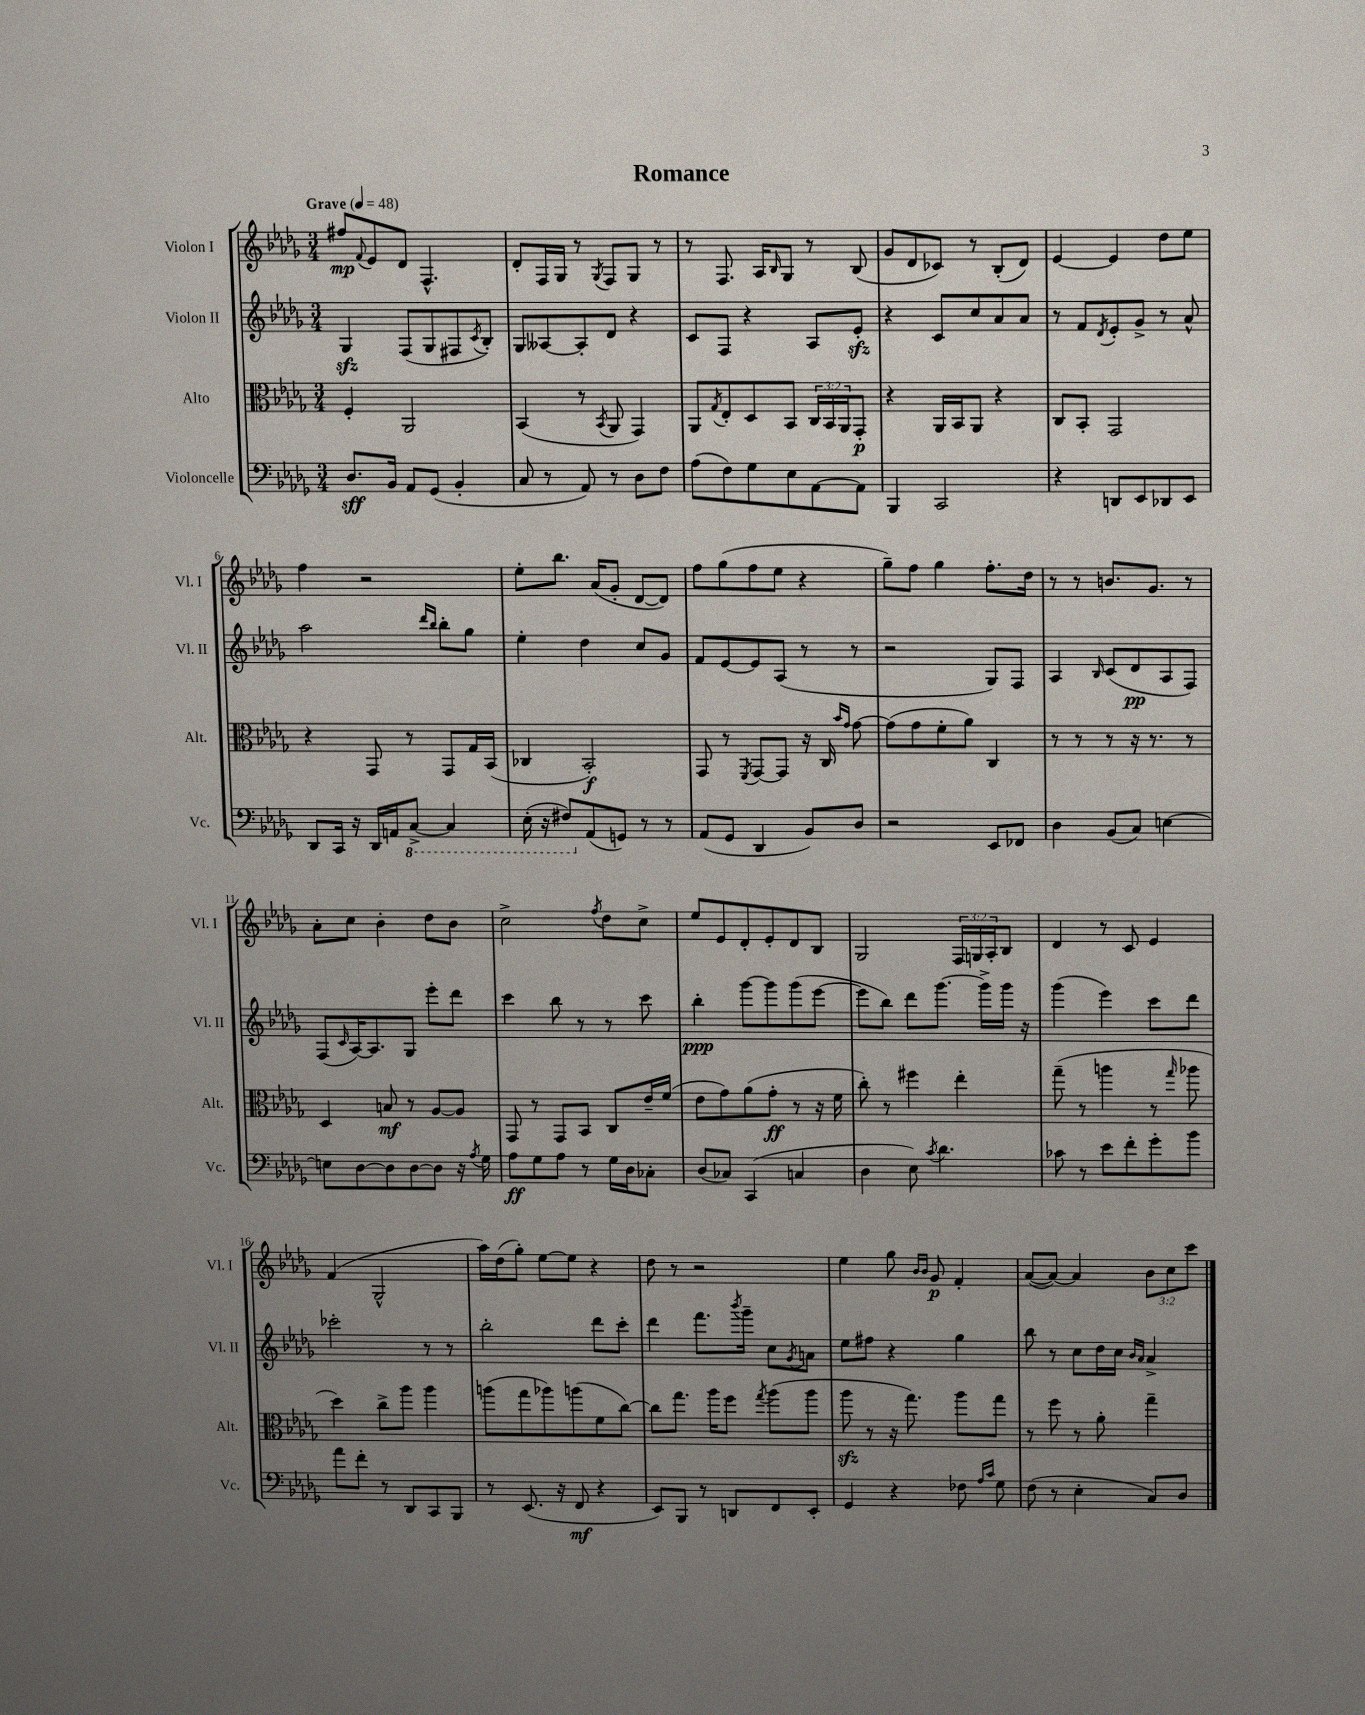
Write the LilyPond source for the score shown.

\header { title = "Romance" }
<<
\new StaffGroup <<
\new Staff = "s0" \with { instrumentName = "Violon I" shortInstrumentName = "Vl. I" } {
    \clef treble \key des \major \numericTimeSignature \time 3/4 \override Staff.TupletNumber.text = #tuplet-number::calc-fraction-text \tempo "Grave" 4 = 48
    fis''8\mp \appoggiatura { f'8 } ees'8 des'8 f4.-^ |
    des'8-. f16 ges16 r8 \acciaccatura { ges8 } f8 ges8 r8 |
    r8 f8. aes16 \grace { bes16 } ges8 r8 bes8( |
    ges'8 des'8 ces'8) r8 bes8-.( des'8) |
    ees'4~ ees'4 des''8 ees''8 |
    f''4 r2 |
    ees''8-. bes''8. aes'16( ges'8-. des'8~ des'8) |
    f''8 ges''8( f''8 ees''8 r4 |
    ges''8--) f''8 ges''4 f''8.-. des''16 |
    r8 r8 b'8. ges'8. r8 |
    aes'8-. c''8 bes'4-. des''8 bes'8 |
    c''2-> \acciaccatura { f''8 } des''8 c''8-> |
    ees''8 ees'8 des'8-. ees'8-. des'8 bes8 |
    ges2 \tuplet 3/2 { f16 g16 aes16-. } bes8 |
    des'4 r8 c'8 ees'4 |
    f'4( ges2-^ |
    aes''16) des''16( ges''8-.) ees''8~ ees''8 r4 |
    des''8 r8 r2 |
    ees''4 ges''8 \grace { bes'16 bes'16 } ges'8\p f'4-. |
    aes'8~( aes'8~) aes'4 \tuplet 3/2 { bes'8 c''8 c'''8 } \bar "|." |
}
\new Staff = "s1" \with { instrumentName = "Violon II" shortInstrumentName = "Vl. II" } {
    \clef treble \key des \major \numericTimeSignature \time 3/4
    ges4\sfz f8( ges8 fis8 \acciaccatura { c'8 } bes8-.) |
    ges8 aeses8~ aeses8-. des'8 r4 |
    c'8 f8 r4 aes8 ees'8-.\sfz |
    r4 c'8 c''8 aes'8 aes'8 |
    r8 f'8 \acciaccatura { des'8 } ees'8-. ges'8-> r8 aes'8-^ |
    aes''2 \grace { des'''16 bes''16 } bes''8-. ges''8 |
    ees''4-. des''4 c''8 ges'8 |
    f'8 ees'8~ ees'8 aes8( r8 r8 |
    r2 ges8) f8 |
    aes4 \grace { bes16 } c'8( des'8\pp aes8 f8) |
    f8( \grace { c'16 } aes16~) aes8. ges8 ees'''8-. des'''8 |
    c'''4 bes''8 r8 r8 c'''8 |
    bes''4-.\ppp ges'''8~ ges'''8 ges'''8( ees'''8~ |
    ees'''8 bes''8) des'''8 ges'''8.~ ges'''16-> ges'''16 r16 |
    ges'''4( ees'''4) c'''8 des'''8 |
    ces'''2-. r8 r8 |
    bes''2-. des'''8 c'''8-. |
    des'''4 f'''8. \acciaccatura { bes'''8 } ges'''16-- c''8 \acciaccatura { ges'8 } a'8 |
    ees''8 fis''8 r4 ges''4 |
    bes''8 r8 c''8 des''16 c''16 \grace { bes'16 aes'16 } aes'4-> \bar "|." |
}
\new Staff = "s2" \with { instrumentName = "Alto" shortInstrumentName = "Alt." } {
    \clef alto \key des \major \numericTimeSignature \time 3/4 \override Staff.TupletNumber.text = #tuplet-number::calc-fraction-text
    f4-. aes,2 |
    bes,4( r8 \acciaccatura { bes,8 } aes,8 ges,4) |
    aes,8 \acciaccatura { ges8 } ees8-. des8 bes,8 \tuplet 3/2 { c16 bes,16 aes,16 } ges,8-.\p |
    r4 aes,16 bes,16 aes,8 r4 |
    c8 bes,8-. ges,2 |
    r4 ges,8 r8 ges,8 ges16 bes,16( |
    ces4 bes,2-.\f) |
    ges,8 r8 \acciaccatura { f,8 } ges,8~ ges,8 r16 c16 \grace { bes'16 ges'16 } ges'8~ |
    ges'8( ges'8 f'8-. aes'8) c4 |
    r8 r8 r8 r16 r8. r8 |
    des4 b8\mf r8 aes8~ aes8 |
    ges,8 r8 ges,8 bes,8 c8 ees'16-- f'16( |
    ees'8 ges'8) aes'8( ges'8-.\ff r8 r16 f'16 |
    c''8-.) r8 fis''4 ees''4-. |
    ges''8--( r8 a''4 r8 \grace { ges''16 } aes''8 |
    des''4) c''8-> aes''8 aes''4 |
    a''8( ges''8 aes''8) a''8( f'8 c''8~) |
    c''8 ges''8. aes''16 f''8 \acciaccatura { ges''8 } aes''8( aes''8 |
    aes''8\sfz r8 r16 ges''8.) aes''8 ges''8 |
    r8 f''8 r8 aes'8-. ges''4-- \bar "|." |
}
\new Staff = "s3" \with { instrumentName = "Violoncelle" shortInstrumentName = "Vc." } {
    \clef bass \key des \major \numericTimeSignature \time 3/4
    des8.\sff bes,16 aes,8 ges,8( bes,4-. |
    c8 r8 aes,8) r8 des8 f8 |
    aes8( f8) ges8 ees8 aes,8~ aes,8 |
    bes,,4 c,2 |
    r4 d,8 ees,8 des,8 ees,8 |
    des,8 c,16 r16 des,16 a,16 \ottava #-1 c,8~-> c,4 |
    ees,16-.( r16 fis,8) \ottava #0 aes,8( g,8) r8 r8 |
    aes,8( ges,8 des,4 bes,8) des8 |
    r2 ees,8 fes,8 |
    des4 bes,8( c8) e4~ |
    e8 des8~ des8 des8~ des8 r16 \acciaccatura { aes8 } ges16 |
    aes8\ff ges8 aes8 r8 ges16 des16 ces8-. |
    des8( ces8) c,4( c4 |
    des4 ees8) \acciaccatura { c'8 } des'4. |
    ces'8 r8 ees'8 f'8-. ges'8-. bes'8 |
    aes'8 f'8-. r8 des,8 c,8 bes,,8 |
    r8 ees,8.( r16 f,8\mf r4 |
    ees,8) bes,,8 r8 d,8 f,8 ees,8-. |
    ges,4 r4 fes8 \grace { aes16 c'16 } ges8 |
    f8( r8 ees4-. c8) des8 \bar "|." |
}
>>
>>
